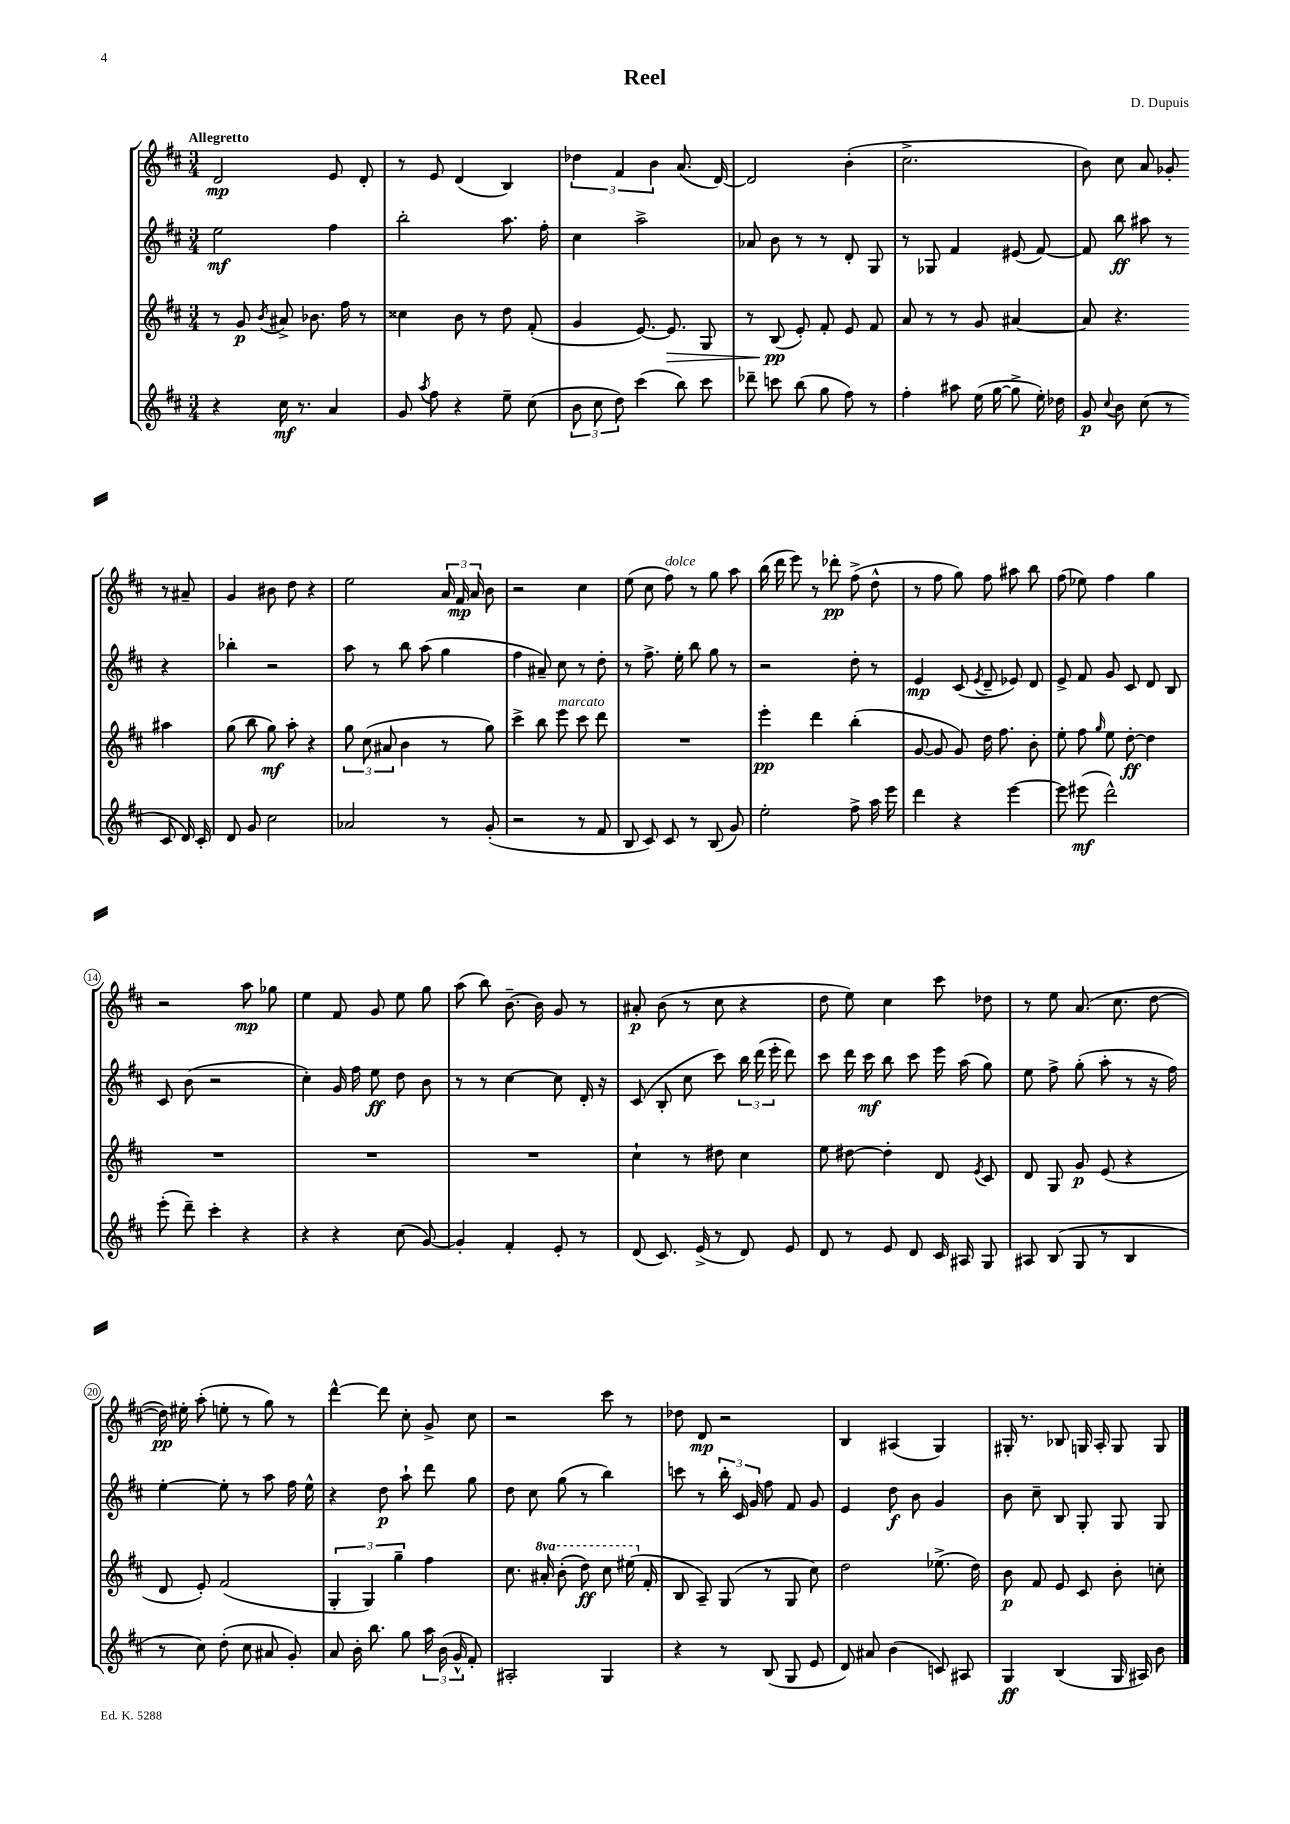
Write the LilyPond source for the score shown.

\header { title = "Reel" composer = "D. Dupuis" }
<<
\new StaffGroup <<
\new Staff = "s0" {
    \clef treble \key d \major \numericTimeSignature \time 3/4 \tempo "Allegretto"
    \autoBeamOff d'2\mp e'8 d'8-. |
    r8 e'8 d'4( b4) |
    \tuplet 3/2 { des''4 fis'4 b'4 } a'8.( d'16~) |
    d'2 b'4-.( |
    cis''2.-> |
    b'8) cis''8 a'8 ges'8-. r8 ais'8-- |
    g'4 bis'8 d''8 r4 |
    e''2 \tuplet 3/2 { a'16 fis'16\mp a'16 } b'8 |
    r2 cis''4 |
    e''8( cis''8 fis''8^\markup { \italic "dolce" }) r8 g''8 a''8 |
    b''16( d'''16 e'''8) r8 des'''8-.\pp fis''8->( d''8-^ |
    r8 fis''8 g''8) fis''8 ais''8 b''8 |
    fis''8( ees''8) fis''4 g''4 |
    r2 a''8\mp ges''8 |
    e''4 fis'8 g'8 e''8 g''8 |
    a''8( b''8) b'8.~-- b'16 g'8 r8 |
    ais'8-.\p b'8( r8 cis''8 r4 |
    d''8 e''8) cis''4 cis'''8 des''8 |
    r8 e''8 a'8.( cis''8. d''8~ |
    d''16\pp) eis''16-. a''8-.( e''8-. r8 g''8) r8 |
    d'''4~-^ d'''8 cis''8-. g'8-> cis''8 |
    r2 cis'''8 r8 |
    des''8 d'8\mp r2 |
    b4 ais4( g4) |
    gis16-. r8. bes8 g16 a16-. g8 g8 \bar "|." |
}
\new Staff = "s1" {
    \clef treble \key d \major \numericTimeSignature \time 3/4
    \autoBeamOff e''2\mf fis''4 |
    b''2-. a''8. fis''16-. |
    cis''4 a''2-> |
    aes'8 b'8 r8 r8 d'8-. g8 |
    r8 ges8 fis'4 eis'8( fis'8~) |
    fis'8 b''8\ff ais''8 r8 r4 |
    bes''4-. r2 |
    a''8 r8 b''8 a''8( g''4 |
    fis''4 ais'8--) cis''8 r8 d''8-. |
    r8 fis''8.-> e''16-. b''8 g''8 r8 |
    r2 d''8-. r8 |
    e'4\mp cis'8( \acciaccatura { e'8 } d'8-- ees'8) d'8 |
    e'8-> fis'8 g'8 cis'8 d'8 b8 |
    cis'8 b'8( r2 |
    cis''4-.) g'16 fis''16 e''8\ff d''8 b'8 |
    r8 r8 cis''4~ cis''8 d'16-. r16 |
    cis'8( b8-. cis''8 cis'''8) \tuplet 3/2 { b''16 d'''16( e'''16-. } d'''8) |
    cis'''8 d'''16 cis'''16\mf b''8 cis'''8 e'''16 a''16( g''8) |
    e''8 fis''8-> g''8-.( a''8-. r8 r16 fis''16) |
    e''4~-. e''8-. r8 a''8 fis''16 e''16-^ |
    r4 d''8\p a''8-! d'''8 g''8 |
    d''8 cis''8 g''8( r8 b''4) |
    c'''8 r8 \tuplet 3/2 { b''16-. cis'16 g'16 } fis''8 fis'8 g'8 |
    e'4 d''8\f b'8 g'4 |
    b'8 cis''8-- b8 g8-. g8 g8 \bar "|." |
}
\new Staff = "s2" {
    \clef treble \key d \major \numericTimeSignature \time 3/4 \set Staff.ottavationMarkups = #ottavation-simple-ordinals
    \autoBeamOff r8 g'8\p \acciaccatura { b'8 } ais'8-> bes'8. fis''16 r8 |
    cisis''4 b'8 r8 d''8 fis'8-.( |
    g'4 e'8.~) e'8.\> g8 |
    r8 b8\pp\!( e'8-.) fis'8-. e'8 fis'8 |
    a'8 r8 r8 g'8 ais'4~ |
    ais'8 r4. ais''4 |
    g''8( b''8 g''8\mf) a''8-. r4 |
    \tuplet 3/2 { g''8 cis''8( ais'8 } b'4 r8 g''8) |
    cis'''4-> b''8 e'''8^\markup { \italic "marcato" } cis'''8 d'''8 |
    R2. |
    e'''4-.\pp d'''4 b''4-.( |
    g'8~ g'8 g'8) d''16 fis''8. b'8-. |
    e''8-. fis''8 \grace { g''16 } e''8 d''8~-.\ff d''4 |
    R2. |
    R2. |
    R2. |
    cis''4-! r8 dis''8 cis''4 |
    e''8 dis''8~ dis''4-. d'8 \acciaccatura { e'8 } cis'8 |
    d'8 g8 g'8\p e'8( r4 |
    d'8 e'8-.) fis'2( |
    \tuplet 3/2 { g4-. g4) g''4-- } fis''4 |
    cis''8. \ottava #1 ais''16-. b''8-.( d'''8\ff) cis'''8 eis'''16( \ottava #0 fis'16-. |
    b8 a8--) g8( r8 g8 cis''8) |
    d''2 ees''8.->( d''16) |
    b'8\p fis'8 e'8 cis'8 b'8-. c''8-. \bar "|." |
}
\new Staff = "s3" {
    \clef treble \key d \major \numericTimeSignature \time 3/4
    \autoBeamOff r4 cis''16\mf r8. a'4 |
    g'8 \acciaccatura { a''8 } fis''8 r4 e''8-- cis''8( |
    \tuplet 3/2 { b'8 cis''8 d''8) } cis'''4( b''8) cis'''8 |
    des'''8-- c'''8 b''8( g''8 fis''8) r8 |
    fis''4-. ais''8 e''16( g''16~ g''8-> e''16-.) des''16 |
    g'8\p \appoggiatura { cis''8 } b'8 cis''8( r8 cis'8 d'16) cis'16-. |
    d'8 g'8 cis''2 |
    aes'2 r8 g'8-.( |
    r2 r8 fis'8 |
    b8 cis'8) cis'8 r8 b8( g'8) |
    e''2-. fis''8-> a''16 e'''16 |
    d'''4 r4 e'''4~ |
    e'''8 eis'''8\mf( d'''2-^) |
    e'''8-.( d'''8--) cis'''4-. r4 |
    r4 r4 cis''8( g'8~) |
    g'4-. fis'4-. e'8-. r8 |
    d'8( cis'8.) e'16->( r8 d'8) e'8 |
    d'8 r8 e'8 d'8 cis'16 ais16 g8 |
    ais8 b8( g8 r8 b4 |
    r8 cis''8) d''8-.( cis''8 ais'8 g'8-.) |
    a'8 b'16-. b''8. g''8 \tuplet 3/2 { a''16 b'16( g'16-^ } fis'8-.) |
    ais2-. g4 |
    r4 r8 b8( g8 e'8 |
    d'8) ais'8 b'4( c'8) ais8 |
    g4\ff b4( g16 ais16) b'8 \bar "|." |
}
>>
>>
\layout { \context { \Score \override BarNumber.stencil = #(make-stencil-circler 0.1 0.3 ly:text-interface::print) } }
